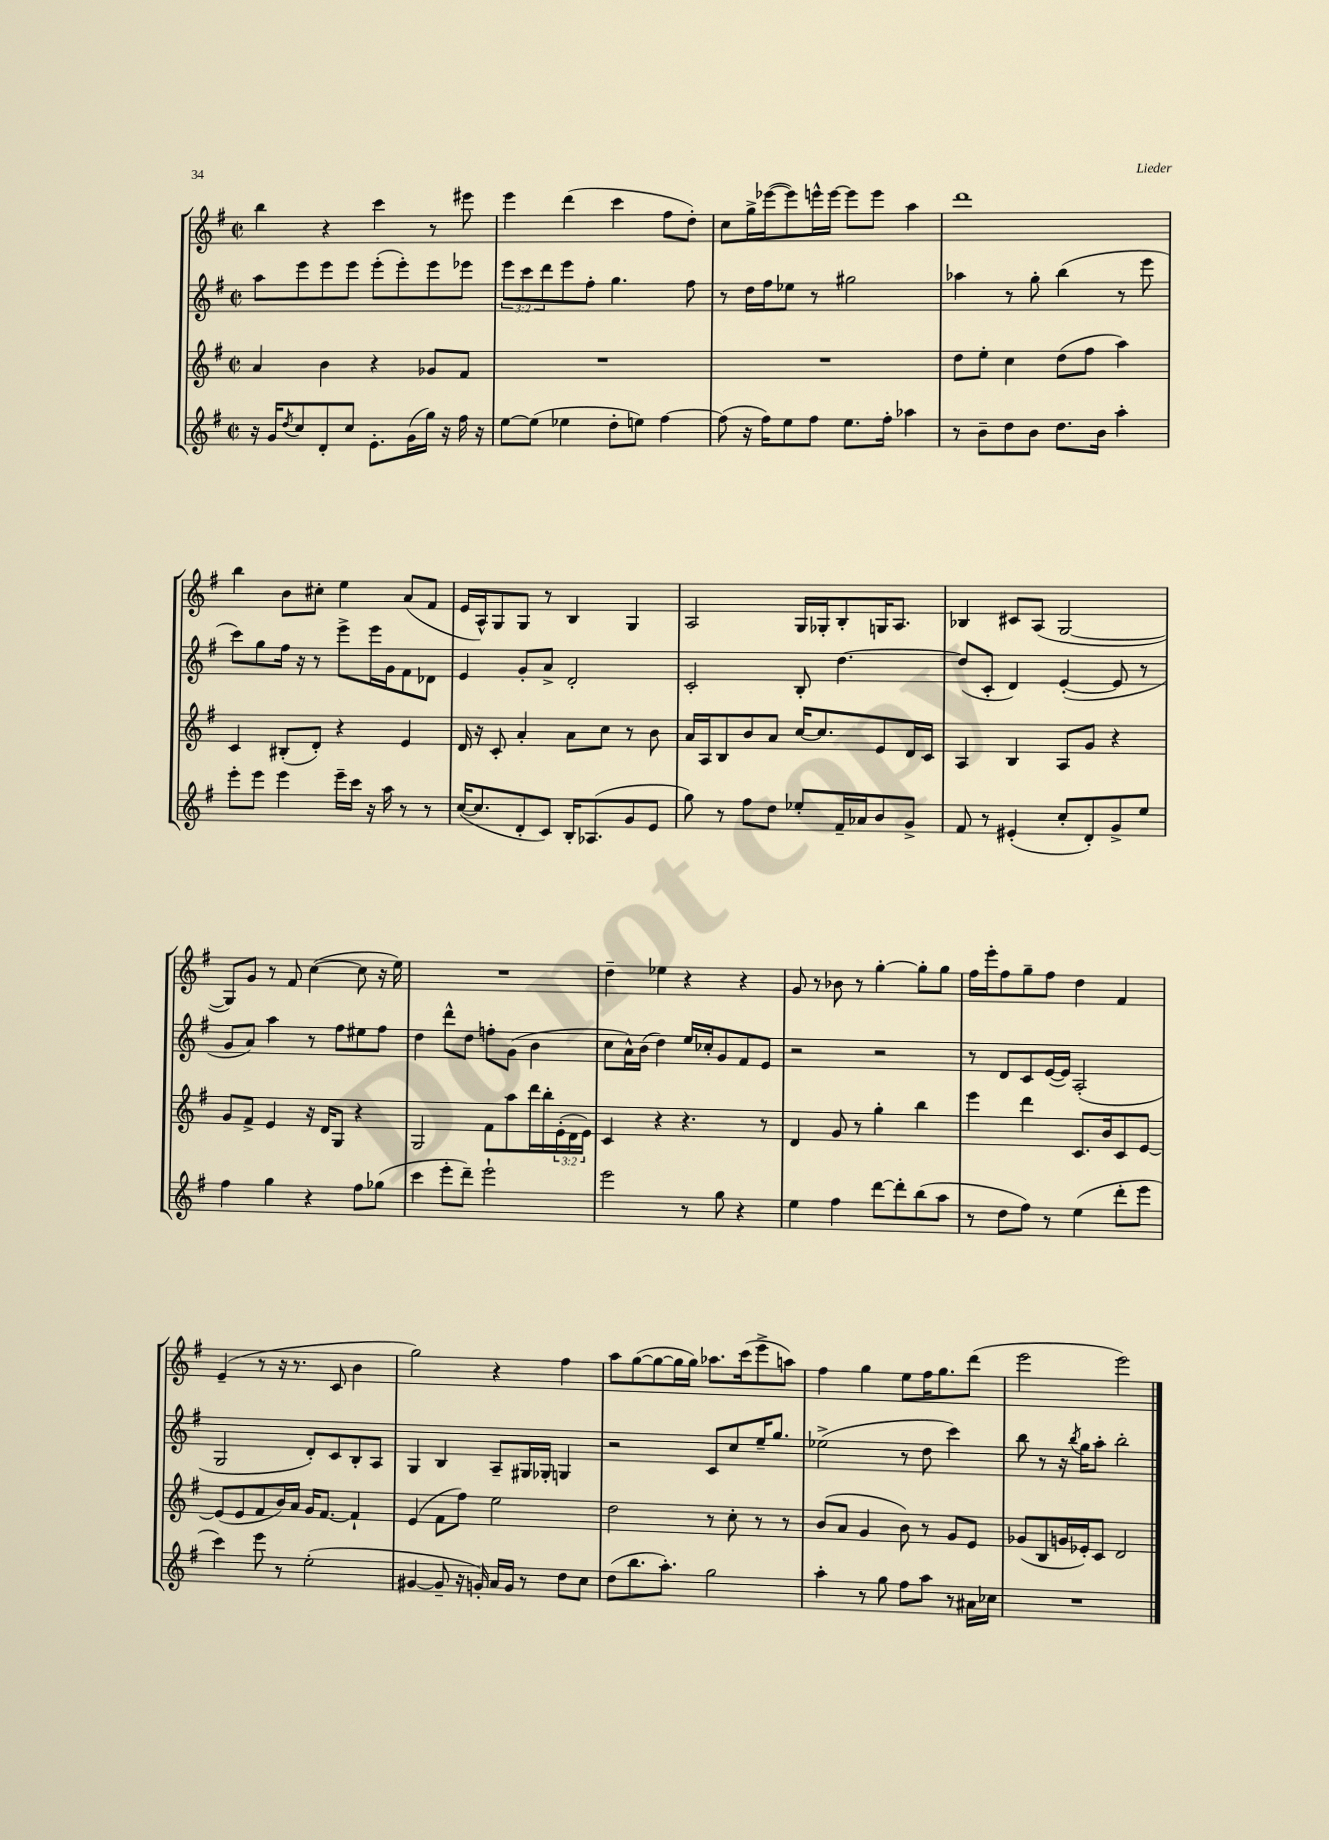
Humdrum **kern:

**kern	**kern	**kern	**kern
*part4	*part3	*part2	*part1
*staff4	*staff3	*staff2	*staff1
*clefG2	*clefG2	*clefG2	*clefG2
*k[f#]	*k[f#]	*k[f#]	*k[f#]
*M2/2	*M2/2	*M2/2	*M2/2
*met(c|)	*met(c|)	*met(c|)	*met(c|)
=9	=9	=9	=9
16r	4a/	8aa\L	4bb\
16g/KL	.	.	.
8qdd/	.	.	.
8cc/	.	8eee\	.
8d'/	4b\	8eee\	4r
8cc/J	.	8eee\J	.
8.e'\L	4r	(8eee'\L	4ccc\
.	.	8eee'\)	.
(16g\L	.	.	.
16gg\JJ)	8g-X/L	8eee\	8r
16r	.	.	.
16ff#\	8f#/J	8eee-X\J	8eee#X\
16r	.	.	.
=10	=10	=10	=10
[8ee\L	1r	12eee\L	4eee\
.	.	12ccc\	.
(8ee\J]	.	.	.
.	.	12ddd\	.
4ee-X\	.	8eee\	(4ddd\
.	.	8ff#'\J	.
8dd'\L	.	4.gg\	4ccc\
8een\J)	.	.	.
[4ff#\	.	.	8ff#\L
.	.	8ff#\	8dd'\J)
=11	=11	=11	=11
(8ff#\]	1r	8r	8cc\L
16r	.	16dd\LL	16gg^\L
16ff#\KL)	.	16ff#\J	([16eee-X\J
8ee\	.	8ee-X\J	8eee-\])
8ff#\J	.	8r	16eeen^^\L
.	.	.	[16eee\JJ
8.ee\L	.	2gg#X\	8eee\L]
.	.	.	8eee\J
16ff#'\Jk	.	.	.
4aa-X\	.	.	4aa\
=12	=12	=12	=12
8r	8dd\L	4aa-X\	1ddd
8b~\L	8ee'\J	.	.
8dd\	4cc\	8r	.
8b\J	.	8gg'\	.
8.dd\L	(8dd\L	(4bb\	.
.	8ff#\J	.	.
16b\Jk	.	.	.
4aa'\	4aa\)	8r	.
.	.	8eee\	.
!!LO:LB:g=z
=13	=13	=13	=13
8eee'\L	4c/	8ccc\L)	4bb\
8eee\J	.	8gg\	.
4eee\	(8B#X'/L	16ff#\Jk	8b\L
.	.	16r	.
.	8d'/J)	8r	8cc#X'\J
16eee~\LL	4r	8eee^\L	4ee\
16ccc\JJ	.	.	.
16r	.	16eee\L	.
16aa\	.	16g\J	.
8r	4e/	8f#\	(8a/L
8r	.	8d-X\J	8f#/J
=14	=14	=14	=14
([16cc/KL	16d/	4e/	16e/LL
8.cc/]	16r	.	16A^^/J)
.	8c'/	.	8G/
8d'/	4a'/	8g'/L	8G/J
8c/J)	.	8a^/J	8r
16B'/KL	8a\L	2d'/	4B/
(8.A-X/	.	.	.
.	8cc\J	.	.
8g/	8r	.	4G/
8e/J	8b\	.	.
=15	=15	=15	=15
8gg\)	16a/LL	2c'/	2A/
.	16A/J	.	.
8r	8B/	.	.
8ff#\L	8b/	.	.
8dd\J	8a/J	.	.
8ee-X'/L	[16cc/KL	8B'/	16G/LL
.	8.cc/]	.	16G-X'/J
16f#~/L	.	[4.dd\	8B'/
16a-X/J	.	.	.
8b/	8e/	.	16Gn/K
.	.	.	8.A/J
8g^/J	16d/L	.	.
.	16c/JJ	.	.
=16	=16	=16	=16
8f#/	4A/	(8dd/L]	4B-X/
8r	.	8c'/J	.
(4e#X'/	4B/	4d/)	8c#X/L
.	.	.	(8A/J
8cc'/L	8A/L	([4e'/	[2G/
8d'/)	8g/J	.	.
8g^/	4r	8e/]	.
8ee/J	.	8r	.
!!LO:LB:g=z
=17	=17	=17	=17
4ff#\	8g/L	8g/L	8G/L])
.	8f#^/J	8a/J)	8g/J
4gg\	4e/	4aa\	8r
.	.	.	8f#/
4r	16r	8r	([4cc\
.	16d/KL	.	.
.	8G/J	8ff#\L	.
8ff#\L	4r	8ee#X\	8cc\]
(8gg-X\J	.	8ff#\J	16r
.	.	.	16ee\)
=18	=18	=18	=18
4ccc\	2G/	4dd\	1r
8eee'\L	.	8ddd^^\L	.
8ddd~\J)	.	8dd\J	.
2eee`\	8f#\L	8ffn'\L	.
.	8aa\	(8g\J	.
.	16ddd\L	4b\	.
.	16bb'\	.	.
.	(24e'\	.	.
.	24d\	.	.
.	24e\JJ)	.	.
=19	=19	=19	=19
2eee\	4c/	8cc\L	4dd~\
.	.	16a^^\L)	.
.	.	(16b\JJ	.
.	4r	4dd\)	4ee-X\
8r	4.r	16ee/LL	4r
.	.	16cc-X'/J	.
8gg\	.	8g/	.
4r	.	8f#/	4r
.	8r	8e/J	.
=20	=20	=20	=20
4ee\	4d/	2r	8g/
.	.	.	8r
4ff#\	8g/	.	8b-X\
.	8r	.	8r
[8ddd\L	4gg'\	2r	[4gg'\
8ddd'\]	.	.	.
(8bb\	4bb\	.	8gg'\L]
8aa\J	.	.	8gg\J
=21	=21	=21	=21
8r	4eee\	8r	16ff#\LL
.	.	.	16eee'\J
8dd\L	.	8d/L	8ff#\
8ff#\J)	4ddd\	8c/	8gg~\
8r	.	([16e/L	8ff#\J
.	.	16e/JJ])	.
(4ee\	8.c/L	(2A'/	4dd\
.	16b/k	.	.
8ddd'\L	8c/	.	4f#/
8eee\J	[8e/J	.	.
!!LO:LB:g=z
=22	=22	=22	=22
4ccc\)	(8e/L]	2G/	(4e~/
.	8e/	.	.
8eee\	8f#/	.	8r
8r	16b/L)	.	16r
.	16a/JJ	.	8.r
(2ee'\	16g/KL	8d'/L)	.
.	[8.f#/J	.	.
.	.	8c/	8c/
.	4f#`/]	8B'/	4b\
.	.	8A/J	.
=23	=23	=23	=23
[4g#X/	(4e/	4G/	2gg\)
8g#~/]	8f#\L	4B/	.
16r	8ff#\J)	.	.
16gn'/)	.	.	.
16a/LL	2ee\	8A~/L	4r
16g/JJ	.	.	.
8r	.	16G#X/L	.
.	.	16G-X'/JJ	.
8dd\L	.	4Gn/	4ff#\
8cc\J	.	.	.
=24	=24	=24	=24
(8dd\L	2dd\	2r	8aa\L
8.bb\	.	.	([8gg\
.	.	.	8gg\_
8.aa'\J)	.	.	.
.	.	.	16gg\L]
.	.	.	16gg\JJ)
2gg\	8r	8c/L	8.aa-X\L
.	8cc'\	8cc/	.
.	.	.	(16ccc\k
.	8r	16ee~/K	8eee^\
.	.	8.gg/J	.
.	8r	.	8aan\J)
=25	=25	=25	=25
4aa'\	(8b/L	(2ee-X^\	4ff#\
.	8a/J	.	.
8r	4g/	.	4gg\
8gg\	.	.	.
8ff#\L	8b\)	8r	8ee\L
8aa\J	8r	8dd\	16ff#\K
.	.	.	8.gg\
8r	8g/L	4ccc\)	.
16a#X\LL	8e/J	.	(8ddd\J
16cc-X\JJ	.	.	.
=26	=26	=26	=26
1r	(8g-X/L	8bb\	2eee\
.	8B/	8r	.
.	16gn/L	16r	.
.	.	8qbb/	.
.	16e-X'/J)	16gg\KL	.
.	8c/J	8aa'\J	.
.	2d/	2bb'\	2eee\)
==	==	==	==
*-	*-	*-	*-
